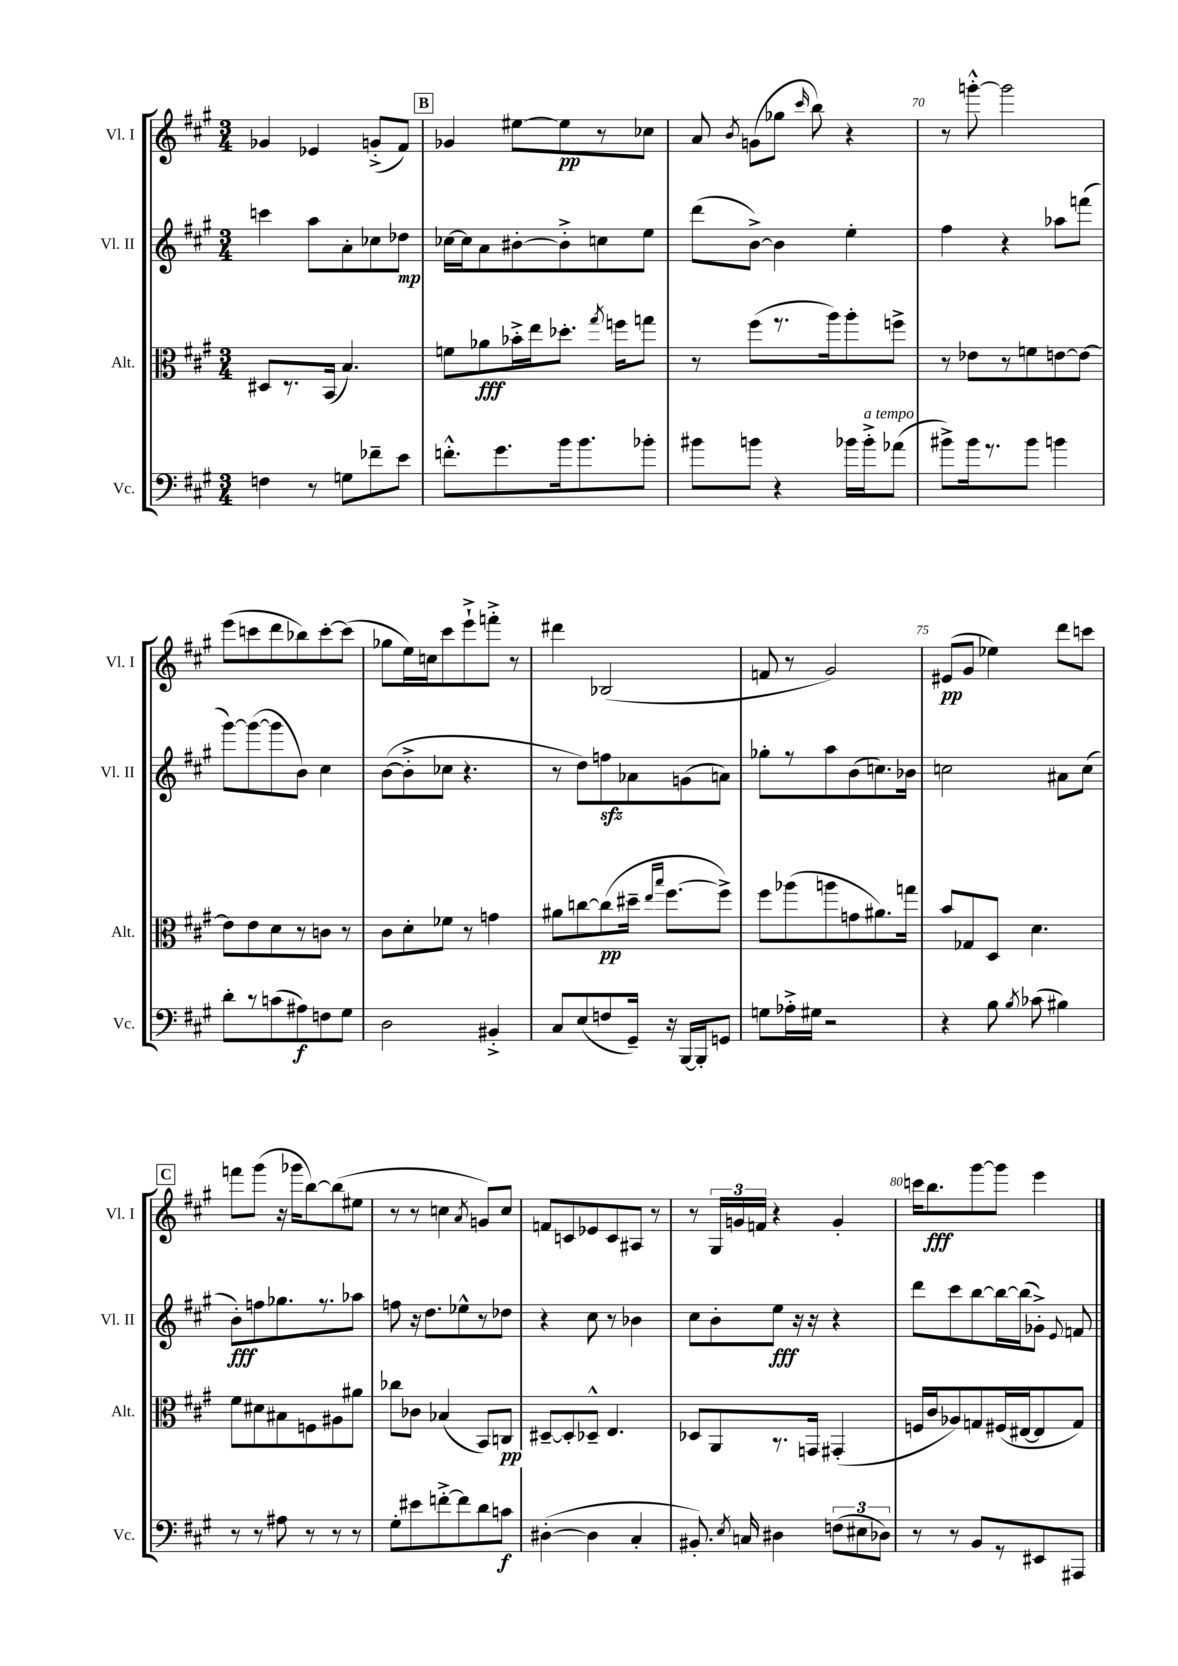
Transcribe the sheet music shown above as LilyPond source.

<<
\new StaffGroup <<
\new Staff = "s0" \with { instrumentName = "Vl. I" shortInstrumentName = "Vl. I" } {
    \clef treble \key a \major \numericTimeSignature \time 3/4
    \autoBeamOff ges'4 ees'4 g'8[-.->( fis'8]) |
    \mark \markup { \box "B" } ges'4 eis''8[~ eis''8\pp r8 ces''8] |
    a'8 \acciaccatura { b'8 } g'8[( ges''8] \grace { cis'''16 } b''8) r4 |
    r8 g'''8~-.-^ g'''2 |
    e'''8[( c'''8 d'''8 bes''8) c'''8~-. c'''8]( |
    ges''8[ e''16) c''16 cis'''8 e'''8-!-> f'''8]-.-> r8 |
    dis'''4 bes2( |
    f'8 r8 gis'2) |
    eis'8[\pp( gis'8] ees''4) d'''8[ c'''8] |
    \mark \markup { \box "C" } f'''8[ gis'''8]( r16 ges'''16[ b''8~) b''8( eis''8] |
    r8 r8 c''4 \acciaccatura { a'8 } g'8[) c''8] |
    f'8[ c'8 ees'8 c'8 ais8] r8 |
    r8 \tuplet 3/2 { gis16[ g'16 f'16] } r4 g'4-. |
    c'''16[ b''8.\fff gis'''8~ gis'''8] e'''4 \bar "|." |
}
\new Staff = "s1" \with { instrumentName = "Vl. II" shortInstrumentName = "Vl. II" } {
    \clef treble \key a \major \numericTimeSignature \time 3/4
    \autoBeamOff c'''4 a''8[ a'8-. ces''8 des''8]\mp |
    \mark \markup { \box "B" } ces''16[~ ces''16 a'8 bis'8~-. bis'8-.-> c''8 e''8] |
    d'''8[( b'8]~->) b'4 e''4-. |
    fis''4 r4 aes''8[ f'''8]( |
    gis'''8[~) gis'''8~( gis'''8 b'8]) cis''4 |
    b'8[~( b'8-.-> ces''8] r4. |
    r8 d''8[) f''8\sfz aes'8 g'8( a'8]) |
    ges''8[-. r8 a''8 b'8( c''8.) bes'16] |
    c''2 ais'8[ c''8]( |
    \mark \markup { \box "C" } b'8[-.\fff) f''8 ges''8. r8. aes''8] |
    f''8 r16 d''8.[ ees''8-^ r8 des''8] |
    r4 cis''8 r8 bes'4 |
    cis''8[ b'8-. e''8]\fff r16 r16 r4 |
    d'''8[ cis'''8 b''8~ b''16~ b''16( ges'8]-.->) \appoggiatura { e'8 } f'8 \bar "|." |
}
\new Staff = "s2" \with { instrumentName = "Alt." shortInstrumentName = "Alt." } {
    \clef alto \key a \major \numericTimeSignature \time 3/4
    \autoBeamOff dis8[ r8. b,16]( b4.) |
    \mark \markup { \box "B" } f'8[ aes'8\fff bes'16-.-> e''16 des''8.]-. \acciaccatura { gis''8 } f''16[ g''8] |
    r8 fis''8[( r8. a''16) a''8-. f''8]-> |
    r8 ees'8[ r8 f'8 e'8~ e'8]~ |
    e'8[ e'8 d'8 r8 c'8] r8 |
    cis'8[ d'8-. fes'8] r8 g'4 |
    ais'8[ c''8~ c''8\pp( dis''16]-- \grace { e''16[ b''16] } fis''8.[~ fis''8]->) |
    fis''8[ aes''8( a''8 g'8 ais'8.) g''16] |
    b'8[ ges8 d8] d'4. |
    \mark \markup { \box "C" } fis'8[ dis'8 bis8 f8 ais8 ais'8] |
    ces''8[ ces'8] bes4( b,8[) c8]\pp |
    dis8[~-- dis8-. des8]---^ e4. |
    des8[ a,8 r8. g,16] gis,4-.( |
    f16[ cis'16 aes8) g8 fis16( eis16~ eis8 g8]) \bar "|." |
}
\new Staff = "s3" \with { instrumentName = "Vc." shortInstrumentName = "Vc." } {
    \clef bass \key a \major \numericTimeSignature \time 3/4
    \autoBeamOff f4 r8 g8[ fes'8-- e'8] |
    \mark \markup { \box "B" } f'8.[-.-^ gis'8. b'16 b'8. bes'8]-. |
    bis'8[ b'8] r4 bes'16[ bes'16-.->^\markup { \italic "a tempo" } aes'8]( |
    bis'8[->) bis'16 r8. bis'8] b'4 |
    d'8[-. r8 c'8( ais8\f) f8 gis8] |
    d2 bis,4-.-> |
    cis8[ e8( f8 gis,16]--) r16 b,,16[~ b,,16-. g,8] |
    g8[ aes16-.-> gis16] r2 |
    r4 b8 \acciaccatura { b8 } ces'8( bis4) |
    \mark \markup { \box "C" } r8 r8 ais8 r8 r8 r8 |
    gis8[-. eis'8 f'8~-.-> f'8 d'8 c'8]\f |
    dis4~-.( dis4 cis4-. |
    bis,8.-.) \acciaccatura { e8 } c16 dis4 \tuplet 3/2 { f8[( eis8 des8]) } |
    r8 r8 b,8[ r8 eis,8 ais,,8] \bar "|." |
}
>>
>>
\layout { \context { \Score currentBarNumber = #67 \override BarNumber.break-visibility = ##(#f #t #t) barNumberVisibility = #(every-nth-bar-number-visible 5) } }
